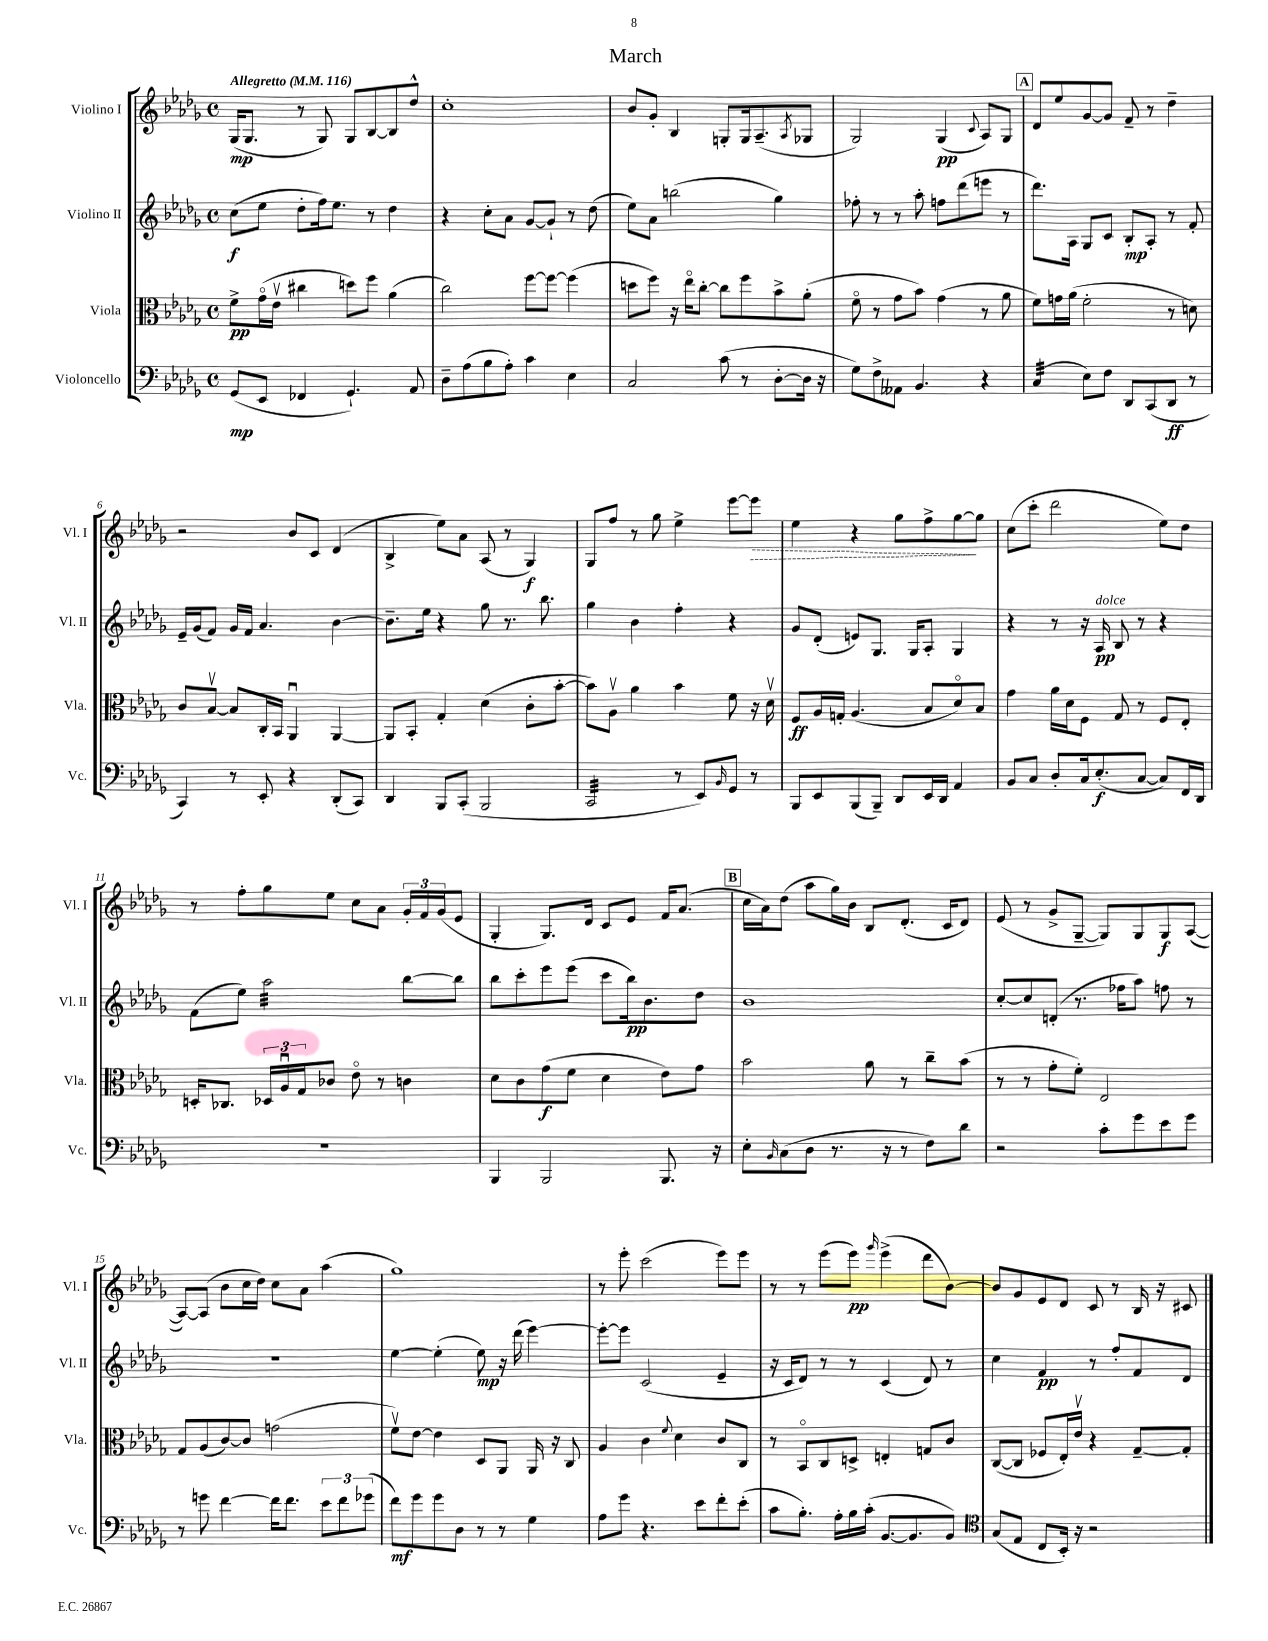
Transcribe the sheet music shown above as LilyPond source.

\header { title = "March" }
<<
\new StaffGroup <<
\new Staff = "s0" \with { instrumentName = "Violino I" shortInstrumentName = "Vl. I" } {
    \clef treble \key des \major \defaultTimeSignature \time 4/4 \tempo "Allegretto" 4 = 116
    ges16\mp( ges8. r8 ges8) ges8 bes8~ bes8 des''8-^ |
    c''1-. |
    bes'8 ges'8-. bes4 g8-. g16 aes8.--( \acciaccatura { aes8 } ges8 |
    ges2) ges4\pp( \appoggiatura { c'8 } aes8) ges8 |
    \mark \markup { \box "A" } des'8 ees''8 ges'8~ ges'8 f'8-- r8 des''4-- |
    r2 bes'8 c'8 des'4( |
    bes4-> ees''8) aes'8 aes8( r8 ges4\f) |
    ges8 f''8 r8 ges''8 ees''4-> ees'''8~ \once \override Hairpin.style = #'dashed-line ees'''8\> |
    ees''4 r4 ges''8 f''8-> ges''8~\! ges''8 |
    c''8( c'''8-. des'''2 ees''8) des''8 |
    r8 f''8-. ges''8 ees''8 c''8 aes'8 \tuplet 3/2 { ges'16-. f'16 ges'16( } ees'8 |
    ges4-. ges8.) des'16 c'8 ees'8 f'16 aes'8.( |
    \mark \markup { \box "B" } c''16 aes'16) des''8( aes''8 ges''16) bes'16 bes8 des'8.-.( c'16 des'8) |
    ees'8( r8 ges'8-> ges8~-- ges8) ges8 ges8\f aes8~( |
    aes8~) aes8( bes'8 c''16 des''16) c''8 aes'8 aes''4( |
    ges''1) |
    r8 ees'''8-. c'''2( ees'''8) ees'''8 |
    r8 r8 ees'''8( ees'''8\pp) \grace { ges'''16 } ees'''4->( des'''8 bes'8~) |
    bes'8 ges'8 ees'8 des'8 c'8 r8 bes16 r16 cis'8 \bar "|." |
}
\new Staff = "s1" \with { instrumentName = "Violino II" shortInstrumentName = "Vl. II" } {
    \clef treble \key des \major \defaultTimeSignature \time 4/4
    c''8\f( ees''8 des''8-. f''16) ees''8. r8 des''4 |
    r4 c''8-. aes'8 ges'8~ ges'8-! r8 des''8( |
    ees''8) aes'8 b''2( ges''4) |
    fes''8-. r8 r8 aes''8-. f''8 des'''8( e'''8 r8 |
    \mark \markup { \box "A" } des'''8.) aes16 ges8 c'8 bes8-.\mp aes8-. r8 f'8-. |
    ees'16-- ges'16( f'8) ges'16 f'16 aes'4. bes'4~ |
    bes'8.-- ees''16 r4 ges''8 r8. bes''8. |
    ges''4 bes'4 f''4-. r4 |
    ges'8 des'8-.( e'8) ges8. ges16 aes8-. ges4 |
    r4 r8 r16 aes16\pp^\markup { \italic "dolce" } bes8 r8 r4 |
    f'8( ees''8) aes''2:32 bes''8~ bes''8 |
    bes''8 c'''8-. ees'''8 ees'''8( c'''8 bes''16\pp) bes'8. des''8 |
    \mark \markup { \box "B" } bes'1 |
    c''8~-. c''8 d'8-.( r8. fes''16 aes''8) f''8 r8 |
    R1 |
    ees''4~ ees''4-.( ees''8\mp) r16 des'''16( ees'''4~) |
    ees'''8~-. ees'''8 c'2( ees'4-- |
    r16 c'16 des'8) r8 r8 c'4( des'8) r8 |
    c''4 f'4\pp r8 f''8-. f'8 des'8 \bar "|." |
}
\new Staff = "s2" \with { instrumentName = "Viola" shortInstrumentName = "Vla." } {
    \clef alto \key des \major \defaultTimeSignature \time 4/4
    f'8->\pp ges'16\flageolet( ees'16\upbow cis''4 d''8) f''8 aes'4( |
    c''2) f''8~ f''8~ f''4( |
    d''8 f''8) r16 ees''16\flageolet c''8~-. c''8 f''8 bes'8-> aes'8-.( |
    f'8\flageolet r8 ges'8 bes'8) ges'4( r8 aes'8 |
    \mark \markup { \box "A" } f'8) g'16 aes'16( f'2-. r8 d'8) |
    c'8 bes8~\upbow bes8 c16-. bes,16 aes,4\downbow aes,4~ |
    aes,8 bes,8-. ges4-. des'4( c'8-. bes'8~-. |
    bes'8) aes8\upbow aes'4 bes'4 f'8 r16 des'16\upbow |
    f8\ff aes16 g16-. aes4.( bes8 des'8\flageolet) bes8 |
    ges'4 aes'16 des'16 f8 ges8 r8 f8 ees8-. |
    d16-. ces8. \tuplet 3/2 { des16 aes16\downbow ges16 } ces'8 ees'8\flageolet r8 c'4 |
    des'8 c'8 ges'8\f( f'8 des'4 ees'8) ges'8 |
    \mark \markup { \box "B" } bes'2 aes'8 r8 c''8-- bes'8( |
    r8 r8 ges'8-. f'8-.) ees2 |
    ges8 aes8( c'8~) c'8 g'2( |
    f'8\upbow) ees'8~ ees'4 des8 aes,8 aes,16 r16 c8 |
    aes4 c'4 \appoggiatura { f'8 } des'4 c'8 c8 |
    r8 bes,8\flageolet c8 d8-> e4-. g8 c'8 |
    c8~( c8 fes8 ees16-.) ees'16\upbow r4 ges8~-- ges8-. \bar "|." |
}
\new Staff = "s3" \with { instrumentName = "Violoncello" shortInstrumentName = "Vc." } {
    \clef bass \key des \major \defaultTimeSignature \time 4/4
    ges,8\mp( ees,8 fes,4 ges,4.-!) aes,8 |
    des8-- aes8( bes8 aes8-.) c'4 ees4 |
    c2 c'8( r8 des8~-. des16 r16 |
    ges8) f8-> aeses,8 bes,4. r4 |
    \mark \markup { \box "A" } c4:32( ees8) f8 des,8 c,8( des,8\ff r8 |
    c,4) r8 ees,8-. r4 des,8-.( c,8) |
    des,4 bes,,8 c,8-.( bes,,2 |
    c,2:32 r8 ees,8) \grace { bes,16 } ges,8 r8 |
    bes,,8 ees,8 bes,,8( bes,,8--) des,8 ees,16 des,16 aes,4 |
    bes,8 c8 des8-. c16 ees8.-.\f( c8~ c8) f,16 des,16 |
    R1 |
    bes,,4 bes,,2 bes,,8. r16 |
    \mark \markup { \box "B" } ees8-. \grace { bes,16 } c8( des8 r8. r16 r8 f8) des'8 |
    r2 c'8-. ges'8 ees'8 ges'8 |
    r8 g'8 f'4~ f'16 f'8. \tuplet 3/2 { ees'8 f'8 ges'8( } |
    f'8\mf) ges'8 ges'8 des8 r8 r8 ges4 |
    aes8 ges'8 r4. ees'8 f'8-. ees'8-.( |
    c'8 bes8.-.) aes16-. bes16 c'16-.( bes,8.~ bes,8. bes,8) |
    \clef tenor ges8( ees8 c8 bes,16-.) r16 r2 \bar "|." |
}
>>
>>
